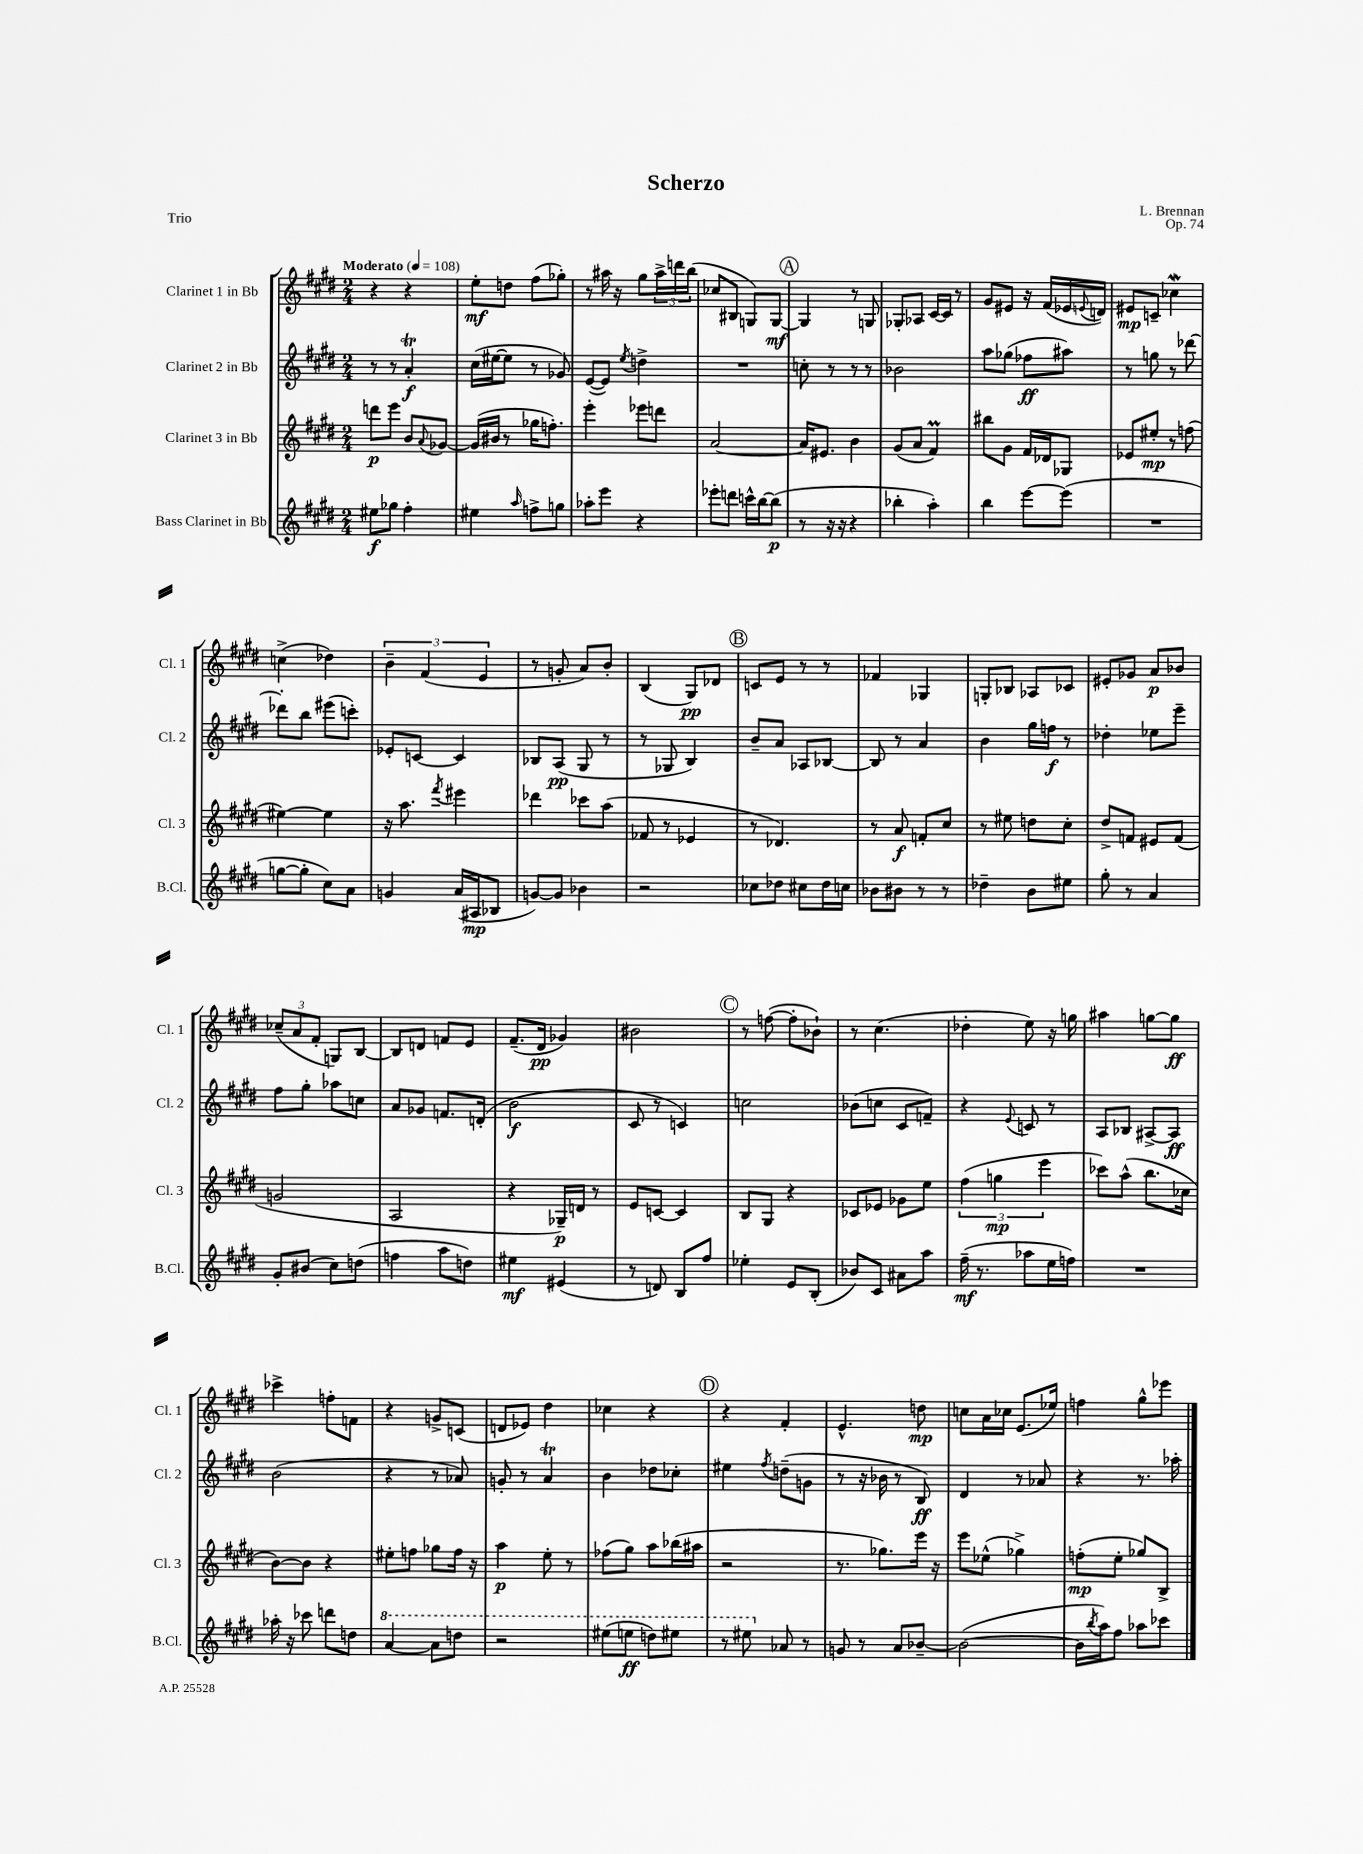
\header { title = "Scherzo" composer = "L. Brennan" opus = "Op. 74" piece = "Trio" }
<<
\new StaffGroup <<
\new Staff = "s0" \with { instrumentName = "Clarinet 1 in Bb" shortInstrumentName = "Cl. 1" } {
    \clef treble \key e \major \numericTimeSignature \time 2/4 \tempo "Moderato" 4 = 108
    r4 r4 |
    e''8-.\mf d''8 fis''8( ges''8-.) |
    r8 ais''16 r16 gis''8 \tuplet 3/2 { ais''16-> d'''16 b''16( } |
    ces''8 bis8 g8) g8~\mf |
    \mark \markup { \circle "A" } g4 r8 g8 |
    ges8-. aes8 cis'16~ cis'16 r8 |
    gis'8 eis'8 r16 fis'16( ees'16 \appoggiatura { e'8 } d'16) |
    eis'8\mp c'8-- ces''4\mordent |
    c''4->( des''4) |
    \tuplet 3/2 { b'4-- fis'4( e'4 } |
    r8 g'8-. a'8) b'8-. |
    b4( gis8\pp) des'8 |
    \mark \markup { \circle "B" } c'8 e'8 r8 r8 |
    fes'4 ges4 |
    g8-. bes8 aes8 ces'8 |
    eis'8-. ges'8 a'8\p bes'8 |
    \tuplet 3/2 { ces''8--( a'8 fis'8-. } g8) b8~ |
    b8 d'8 f'8 e'8 |
    fis'8.--( dis'16\pp ges'4) |
    bis'2 |
    \mark \markup { \circle "C" } r8 f''8~( f''8-. bes'8-!) |
    r8 cis''4.( |
    des''4-. e''8) r16 g''16 |
    ais''4 g''8~ g''8\ff |
    ces'''4-> f''8-. f'8 |
    r4 g'8-> c'8( |
    d'8 ees'8) dis''4 |
    ces''4 r4 |
    \mark \markup { \circle "D" } r4 fis'4-. |
    e'4.-^ d''8\mp |
    c''8 a'16 ces''16 e'8.( ees''16) |
    f''4 gis''8-^ ees'''8 \bar "|." |
}
\new Staff = "s1" \with { instrumentName = "Clarinet 2 in Bb" shortInstrumentName = "Cl. 2" } {
    \clef treble \key e \major \numericTimeSignature \time 2/4
    r8 r8 a'4-.\trill\f |
    cis''16( eis''16~ eis''8 r8 ges'8) |
    e'8~( e'8) \acciaccatura { e''8 } d''4-> |
    R2 |
    \mark \markup { \circle "A" } c''8-. r8 r8 r8 |
    bes'2 |
    a''8 ges''8( fes''8\ff ais''8) |
    r8 g''8 r8 des'''8~ |
    des'''8-. b''8 eis'''8( c'''8-.) |
    ees'8-. c'8~ c'4 |
    bes8 a8\pp( gis8 r8 |
    r8 ges8 b4) |
    \mark \markup { \circle "B" } b'8-- a'8 aes8 bes8~ |
    bes8 r8 a'4 |
    b'4 gis''16 f''16\f r8 |
    des''4-. ees''8 e'''8-- |
    fis''8 gis''8-. aes''8 c''8 |
    a'8 ges'8 f'8. d'16-.( |
    b'2\f |
    cis'8 r8 c'4) |
    \mark \markup { \circle "C" } c''2 |
    bes'8( c''8 cis'8 f'8--) |
    r4 \appoggiatura { e'8 } c'8 r8 |
    a8 bes8 ais8~-> ais8\ff |
    b'2( |
    r4 r8 aes'8) |
    g'8-. r8 a'4\trill |
    b'4 des''8 ces''8-. |
    \mark \markup { \circle "D" } eis''4 \acciaccatura { fis''8 } d''8--( g'8 |
    r8 r16 bes'16 r8 b8\ff) |
    dis'4 r8 aes'8 |
    r4 r8. aes''16-. \bar "|." |
}
\new Staff = "s2" \with { instrumentName = "Clarinet 3 in Bb" shortInstrumentName = "Cl. 3" } {
    \clef treble \key e \major \numericTimeSignature \time 2/4
    d'''8\p e'''8 b'8 \appoggiatura { a'8 } ges'8~ |
    ges'16( bis'16 r8 ges''16 f''8.-.) |
    e'''4-. ees'''8 d'''8 |
    a'2~ |
    \mark \markup { \circle "A" } a'16 eis'8. b'4 |
    gis'8( a'8 fis'4\prall) |
    bis''8 gis'8 fis'16 des'16 ges8 |
    ees'8 eis''8-.\mp r8 f''8( |
    eis''4~) eis''4 |
    r16 a''8. \acciaccatura { fis'''8 } eis'''4 |
    des'''4 ces'''8 a''8( |
    fes'8 r8 ees'4 |
    \mark \markup { \circle "B" } r8 des'4.) |
    r8 a'8\f f'8-. cis''8 |
    r8 eis''8 d''8 cis''8-. |
    dis''8-> f'8 eis'8 f'8( |
    g'2 |
    a2 |
    r4 ges16--\p) d'16 r8 |
    e'8 c'8~ c'4 |
    \mark \markup { \circle "C" } b8 gis8 r4 |
    ces'8 ees'8 ges'8 e''8 |
    \tuplet 3/2 { fis''4( g''4\mp e'''4 } |
    ces'''8) a''8-^( b''8. ces''16 |
    b'8~) b'8 r4 |
    eis''8-. f''8 ges''8 f''16 r16 |
    a''4\p e''8-. r8 |
    fes''8( gis''8) a''8 bes''16( ais''16 |
    \mark \markup { \circle "D" } r2 |
    r8. ges''8.) e'''16 r16 |
    e'''8 ees''8-^( ges''4->) |
    f''8-.\mp( e''8-. ges''8) b8-> \bar "|." |
}
\new Staff = "s3" \with { instrumentName = "Bass Clarinet in Bb" shortInstrumentName = "B.Cl." } {
    \clef treble \key e \major \numericTimeSignature \time 2/4
    eis''8\f ges''8 fis''4-. |
    eis''4 \grace { a''16 } f''8-> g''8 |
    aes''8-. e'''8 r4 |
    ees'''8-. d'''8 c'''16-^ b''16~ b''8\p( |
    \mark \markup { \circle "A" } r8 r16 r16 r4 |
    bes''4-. a''4-.) |
    b''4 e'''8~ e'''8( |
    R2 |
    g''8~ g''8-. cis''8) a'8 |
    g'4 a'16( ais16\mp bes8 |
    g'8~) g'8 bes'4 |
    r2 |
    \mark \markup { \circle "B" } ces''8 des''8 cis''8 des''16 c''16 |
    bes'8 bis'8 r8 r8 |
    des''4-- b'8 eis''8 |
    gis''8-. r8 a'4 |
    gis'8-. bis'8( cis''8) d''8( |
    f''4 a''8 d''8) |
    eis''4\mf eis'4( |
    r8 d'8) b8 fis''8 |
    \mark \markup { \circle "C" } ees''4-. e'8 b8-.( |
    bes'8) cis'8 ais'8 a''8 |
    fis''16--\mf( r8. aes''8 e''16 f''16) |
    R2 |
    aes''16-. r16 ces'''8 d'''8 d''8 |
    \ottava #1 a''4~ a''8 d'''8 |
    r2 |
    eis'''8( e'''8\ff d'''8) eis'''8 |
    \mark \markup { \circle "D" } r8 eis'''8 \ottava #0 aes'8 r8 |
    g'8 r8 a'8 bes'8~-- |
    bes'2~( |
    bes'16 \acciaccatura { b''8 } a''16) fis''8 aes''8 ces'''8 \bar "|." |
}
>>
>>
\layout { \context { \Score \remove "Bar_number_engraver" } }
